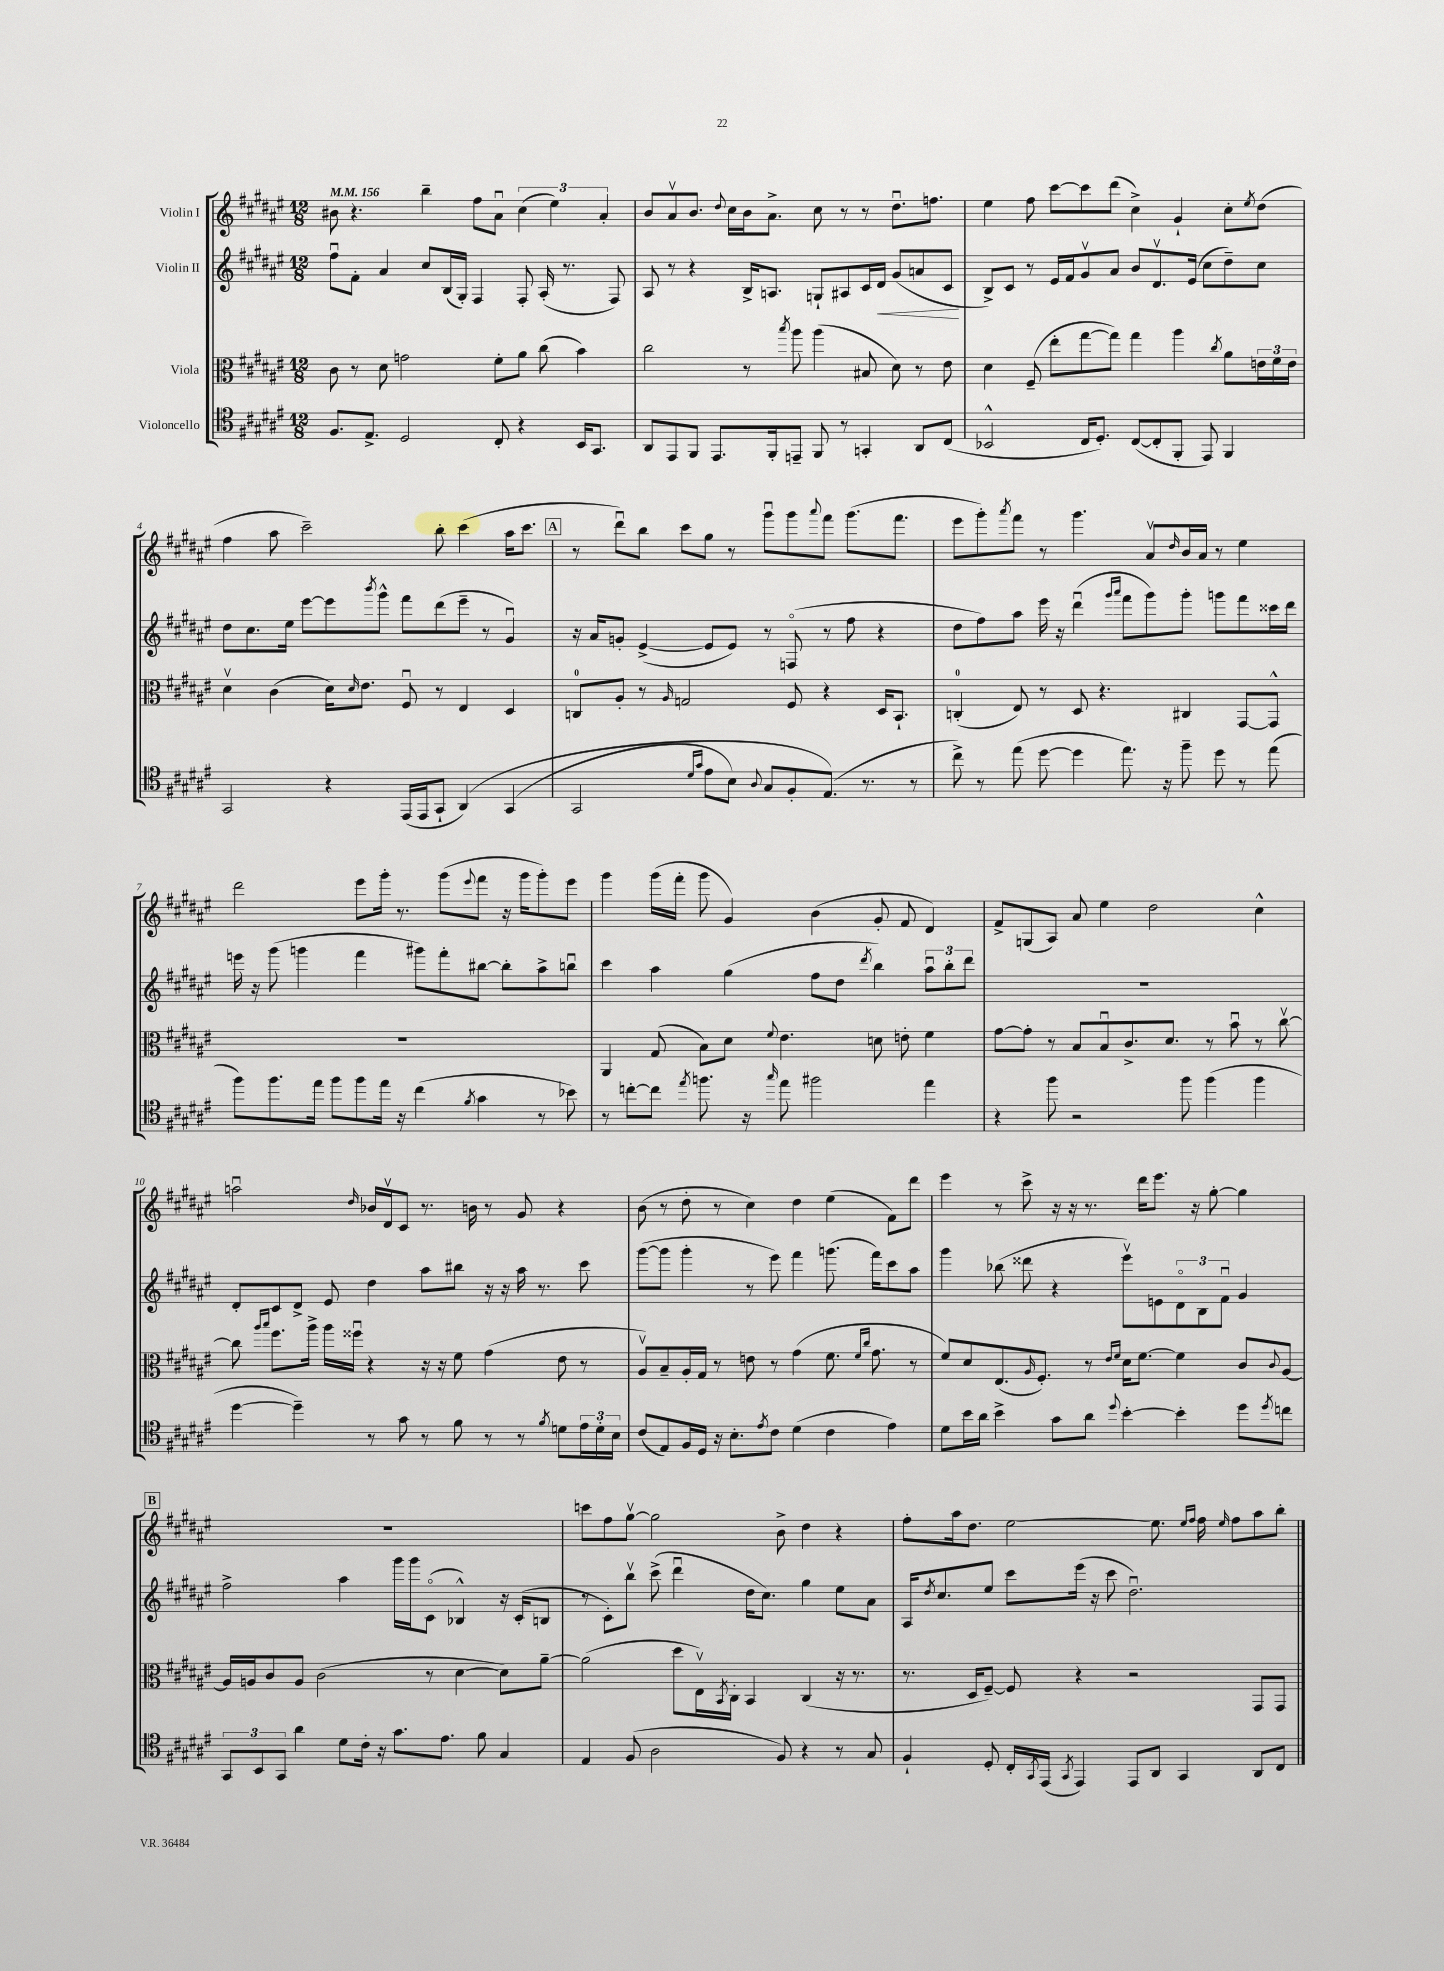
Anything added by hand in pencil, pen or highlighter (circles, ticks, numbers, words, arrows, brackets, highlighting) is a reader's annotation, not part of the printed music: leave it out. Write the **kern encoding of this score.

**kern	**kern	**kern	**kern
*staff4	*staff3	*staff2	*staff1
*clefC4	*clefC3	*clefG2	*clefG2
*k[f#c#g#d#a#e#]	*k[f#c#g#d#a#e#]	*k[f#c#g#d#a#e#]	*k[f#c#g#d#a#e#]
*M12/8	*M12/8	*M12/8	*M12/8
*MM156	*MM156	*MM156	*MM156
8.F#	8c#	8ff#u	8b#
.	8r	8f#'	4.r
8.E#^	.	.	.
.	8d#	4a#	.
2D#	2g	.	.
.	.	8cc#	4bb~
.	.	(16B	.
.	.	16G#')	.
.	.	4F#	8ff#
8C#'	8f#'	.	8a#u
4r	8a#	8F#'	(6cc#
.	(8cc#	(16A#'	.
.	.	.	6ee#)
.	.	8.r	.
16BB	4b)	.	.
8.GG#	.	.	.
.	.	.	6a#'
.	.	8F#)	.
=	=	=	=
8AA#	2cc#	8A#	8b
8EE#	.	8r	8a#v
8FF#	.	4r	8.b
8.EE#	.	.	.
.	.	.	8qqdd#
.	.	.	16cc#
.	8r	16B^	16b
16FF#'	.	8.A	8.a#^
.	8qbb	.	.
8EE~	8aa#	.	.
8FF#	(4aa#	8G`	8cc#
8r	.	8A#	8r
4GG'	8B#	16c#	8r
.	.	16d#	.
.	8d#)	(8g#	8.dd#u
8AA#	8r	8a	.
.	.	.	8.ff
(8C#	8e#	8c#	.
=	=	=	=
2BB-^^	4d#	8B^)	4ee#
.	.	8c#	.
.	(8F#~	8r	8ff#
.	8ee#'	16e#	[8ccc#
.	.	16f#	.
16C#	[8gg#	8g#v	8ccc#]
8.D#')	.	.	.
.	8gg#])	8a#	(8ddd#
([8C#	4gg#	8b	4cc#^)
8C#']	.	8.d#v	.
8FF#'	4aa#	.	4g#`
.	.	(16e#	.
8EE#)	.	8cc#	.
.	8qcc#	.	.
4FF#	8a#	8dd#~)	8cc#'
.	.	.	8qee#
.	24e	8cc#	(8dd#
.	24f#	.	.
.	24e	.	.
=	=	=	=
2GG#	4d#v	8dd#	4ff#
.	.	8.cc#	.
.	(4c#	.	8aa#
.	.	16ee#	.
.	.	[8eee#	2ccc#~)
4r	16d#)	8eee#]	.
.	16qqd#	.	.
.	8.e#	.	.
.	.	8qbbb	.
.	.	8ggg#^^	.
(16EE#	8F#u	8fff#	.
16EE#	.	.	.
8GG#`	8r	(8ddd#	8bb'
&(4AA#)	4E#	8eee#~	(4ccc#
.	.	8r	.
(4GG#	4D#	4g#u)	16aa#
.	.	.	8.ccc#
=	=	=	=
2GG#	8C	16r	8r
.	.	16a#	.
.	8A#'	8g'	8ddd#u)
.	8r	([4e#^	8bb
.	16qqA#	.	.
.	2G	.	8ccc#
16qqd#	.	.	.
16qqg#	.	.	.
8e#	.	8e#]	8gg#
8B)	.	8e#)	8r
8qqA#	.	.	.
8G#	.	8r	8ggg#u
8F#'	8F#	(8Fo	8ggg#
.	.	.	8qqaaa#
(8.E#&)	4r	8r	8fff#
.	.	8ff#	(8.ggg#
8.r	.	.	.
.	16D#	4r	.
.	8.BB`	.	8.fff#
8r	.	.	.
=	=	=	=
8cc#^)	(4C'	8dd#	8eee#
8r	.	8ff#)	8ggg#')
.	.	.	8qaaa#
(8ee#	8E#)	8aa#	8fff#
[8dd#	8r	16eee#	8r
.	.	16r	.
4dd#]	8D#	(4ddd#u	4.ggg#
.	4.r	.	.
.	.	16qqggg#	.
.	.	16qqaaa#	.
8.ee#)	.	8fff#	.
.	.	8ggg#)	8a#v
16r	.	.	.
.	.	.	16qqdd#
8ff#~	4C#	8ggg#'	16b
.	.	.	16a#
8dd#	.	8ggg	8r
8r	[8GG#	8fff#	4ee#
(8ee#	8GG#^^]	16ccc##	.
.	.	16ddd#	.
=	=	=	=
8ff#)	1.r	16eee	2ddd#
.	.	16r	.
8.ff#	.	(8ggg#	.
.	.	4ggg	.
16ee#	.	.	.
8ff#	.	.	.
8ff#	.	4fff#	8eee#
16ee#	.	.	16ggg#'
16r	.	.	8.r
(4cc#	.	8ggg#)	.
.	.	8fff#'	(8ggg#
8qf#	.	.	8qqeee#
4g#	.	[8bb#	8fff#
.	.	8bb#']	16r
.	.	.	16ggg#
8r	.	8aa#^	8ggg#')
8b-)	.	8bbu	8eee#
=	=	=	=
8r	4AA#	4ccc#	4ggg#
[8cc'	.	.	.
8cc]	(8G#	4aa#	(16ggg#
.	.	.	16fff#'
8qee#	.	.	.
8.ff	8B)	.	8ggg#
.	8d#	(4gg#	4g#)
16r	.	.	.
16qqgg#	8qqf#	.	.
8ee#	4.e#	.	.
2ff#	.	8ff#	(4b
.	.	8dd#	.
.	.	8qddd#	.
.	8d	4bb)	8g#'
.	8e'	.	8f#
4ee#	4f#	12aa#u	4d#)
.	.	12bb'	.
.	.	12ddd#	.
=	=	=	=
4r	[8g#	1.r	8f#^
.	8g#']	.	(8G
8ff#	8r	.	8A#)
2r	8B	.	8a#
.	8Bu	.	4ee#
.	8.c#^	.	.
.	.	.	2dd#
.	8.d#	.	.
8ff#	.	.	.
(4ff#	8r	.	.
.	8bu	.	.
4ff#	8r	.	4cc#^^
.	[8cc#v	.	.
=	=	=	=
[4dd#	8cc#]	8d#'	2aau
.	16qqaa#	.	.
.	16qqbb	.	.
.	8.ff#	8c#	.
4dd#~])	.	8d#^	.
.	16aa#^	.	.
.	16aa#	8e#	.
.	16ff##u	.	.
.	.	.	16qqdd#
8r	4r	4dd#	16b-
.	.	.	16d#v
8g#	.	.	8c#
8r	16r	8aa#	8.r
.	16r	.	.
8f#	8f#	8bb#	.
.	.	.	16b
8r	(4g#	16r	8r
.	.	16r	.
8r	.	16aa#	8g#
.	.	8.r	.
8qf#	.	.	.
8d	8e#	.	4r
24e#	8r	8ccc#	.
24d'	.	.	.
24B	.	.	.
=	=	=	=
(8c#	8A#v)	([8ggg#	(8b
8E#)	8B~	8ggg#]	8r
16F#	16A#'	4ggg#'	8dd#'
16D#	16G#	.	.
16r	8r	.	8r
8.B'	.	.	.
.	8e	8r	4cc#)
8qe#	.	.	.
8c#	8r	8eee#)	.
(4d#	(4g#	4fff#	4dd#
4c#	8.f#	(8.ggg	(4ee#
.	16qqf#	.	.
.	16qqcc#	.	.
.	8.g#	16fff#)	.
4e#)	.	8ccc#	8f#)
.	8r	8aa#	8ddd#
=	=	=	=
8d#	8f#)	4ggg#	4eee#
16b	8d#	.	.
16a#	.	.	.
4b^	(8.E#	(8bb-	8r
.	.	8ddd##	8ccc#^
.	16qqA#	.	.
.	8.F#')	.	.
8g#	.	4r	16r
.	.	.	16r
8a#	8r	.	8.r
.	16qqe#	.	.
8qqdd#	16qqf#	.	.
[4b'	16d#	8eee#v)	.
.	[8.f#	.	16ddd#
.	.	8e	8.eee#
4b']	4f#]	12d#o	.
.	.	.	16r
.	.	12B	.
.	.	.	[8gg#'
.	.	12f#u	.
8dd#	8c#	4g#	4gg#]
8qdd#	8qqc#	.	.
8cc	[8A#	.	.
=	=	=	=
12GG#	16A#]	2ff#^	1.r
.	16A	.	.
12BB	.	.	.
.	8c#	.	.
12GG#	.	.	.
4a#	8A	.	.
.	(2c#	.	.
8d#	.	4aa#	.
16c#'	.	.	.
16r	.	.	.
8.g#	.	16ggg#	.
.	.	16ggg#	.
.	8r	(8c#o	.
8.e#	.	.	.
.	[4d#	4B-^^)	.
8f#	.	.	.
4G#	8d#])	16r	.
.	.	(16c#'	.
.	[8a#~	8B	.
=	=	=	=
4E#	(2a#]	8r	8ccc
.	.	8c#')	8ff#
(8F#	.	8bbv	[8gg#v
2A#	.	(8ccc#^	2gg#]
.	8dd#	4ddd#u	.
.	16E#v)	.	.
.	8qBB	.	.
.	16C#'	.	.
.	4BB	16dd#	.
.	.	8.cc#)	.
8F#)	.	.	8b^
4r	(4C#	4gg#	4dd#
8r	16r	8ee#	4r
.	8.r	.	.
8G#	.	8a#	.
=	=	=	=
4F#`	8.r	16A#	8ff#'
.	.	8qdd#	.
.	.	8.cc#	.
.	.	.	16aa#
.	16D#	.	8.dd#
8D#'	[8F#~)	8ee#	.
16C#'	8F#]	8ccc#	[2ee#
8qGG#	.	.	.
(16EE#	.	.	.
8qGG#	.	.	.
4EE#)	4r	(16eee#	.
.	.	16r	.
.	.	8ccc#	.
8EE#	2r	2.dd#u)	.
8AA#	.	.	8.ee#]
4GG#	.	.	.
.	.	.	16qqee#
.	.	.	16qqff#
.	.	.	16ff#
.	.	.	16qqee#
.	.	.	8ff#
8AA#	8GG#	.	8aa#
8C#	8GG#	.	8bb'
==	==	==	==
*-	*-	*-	*-
